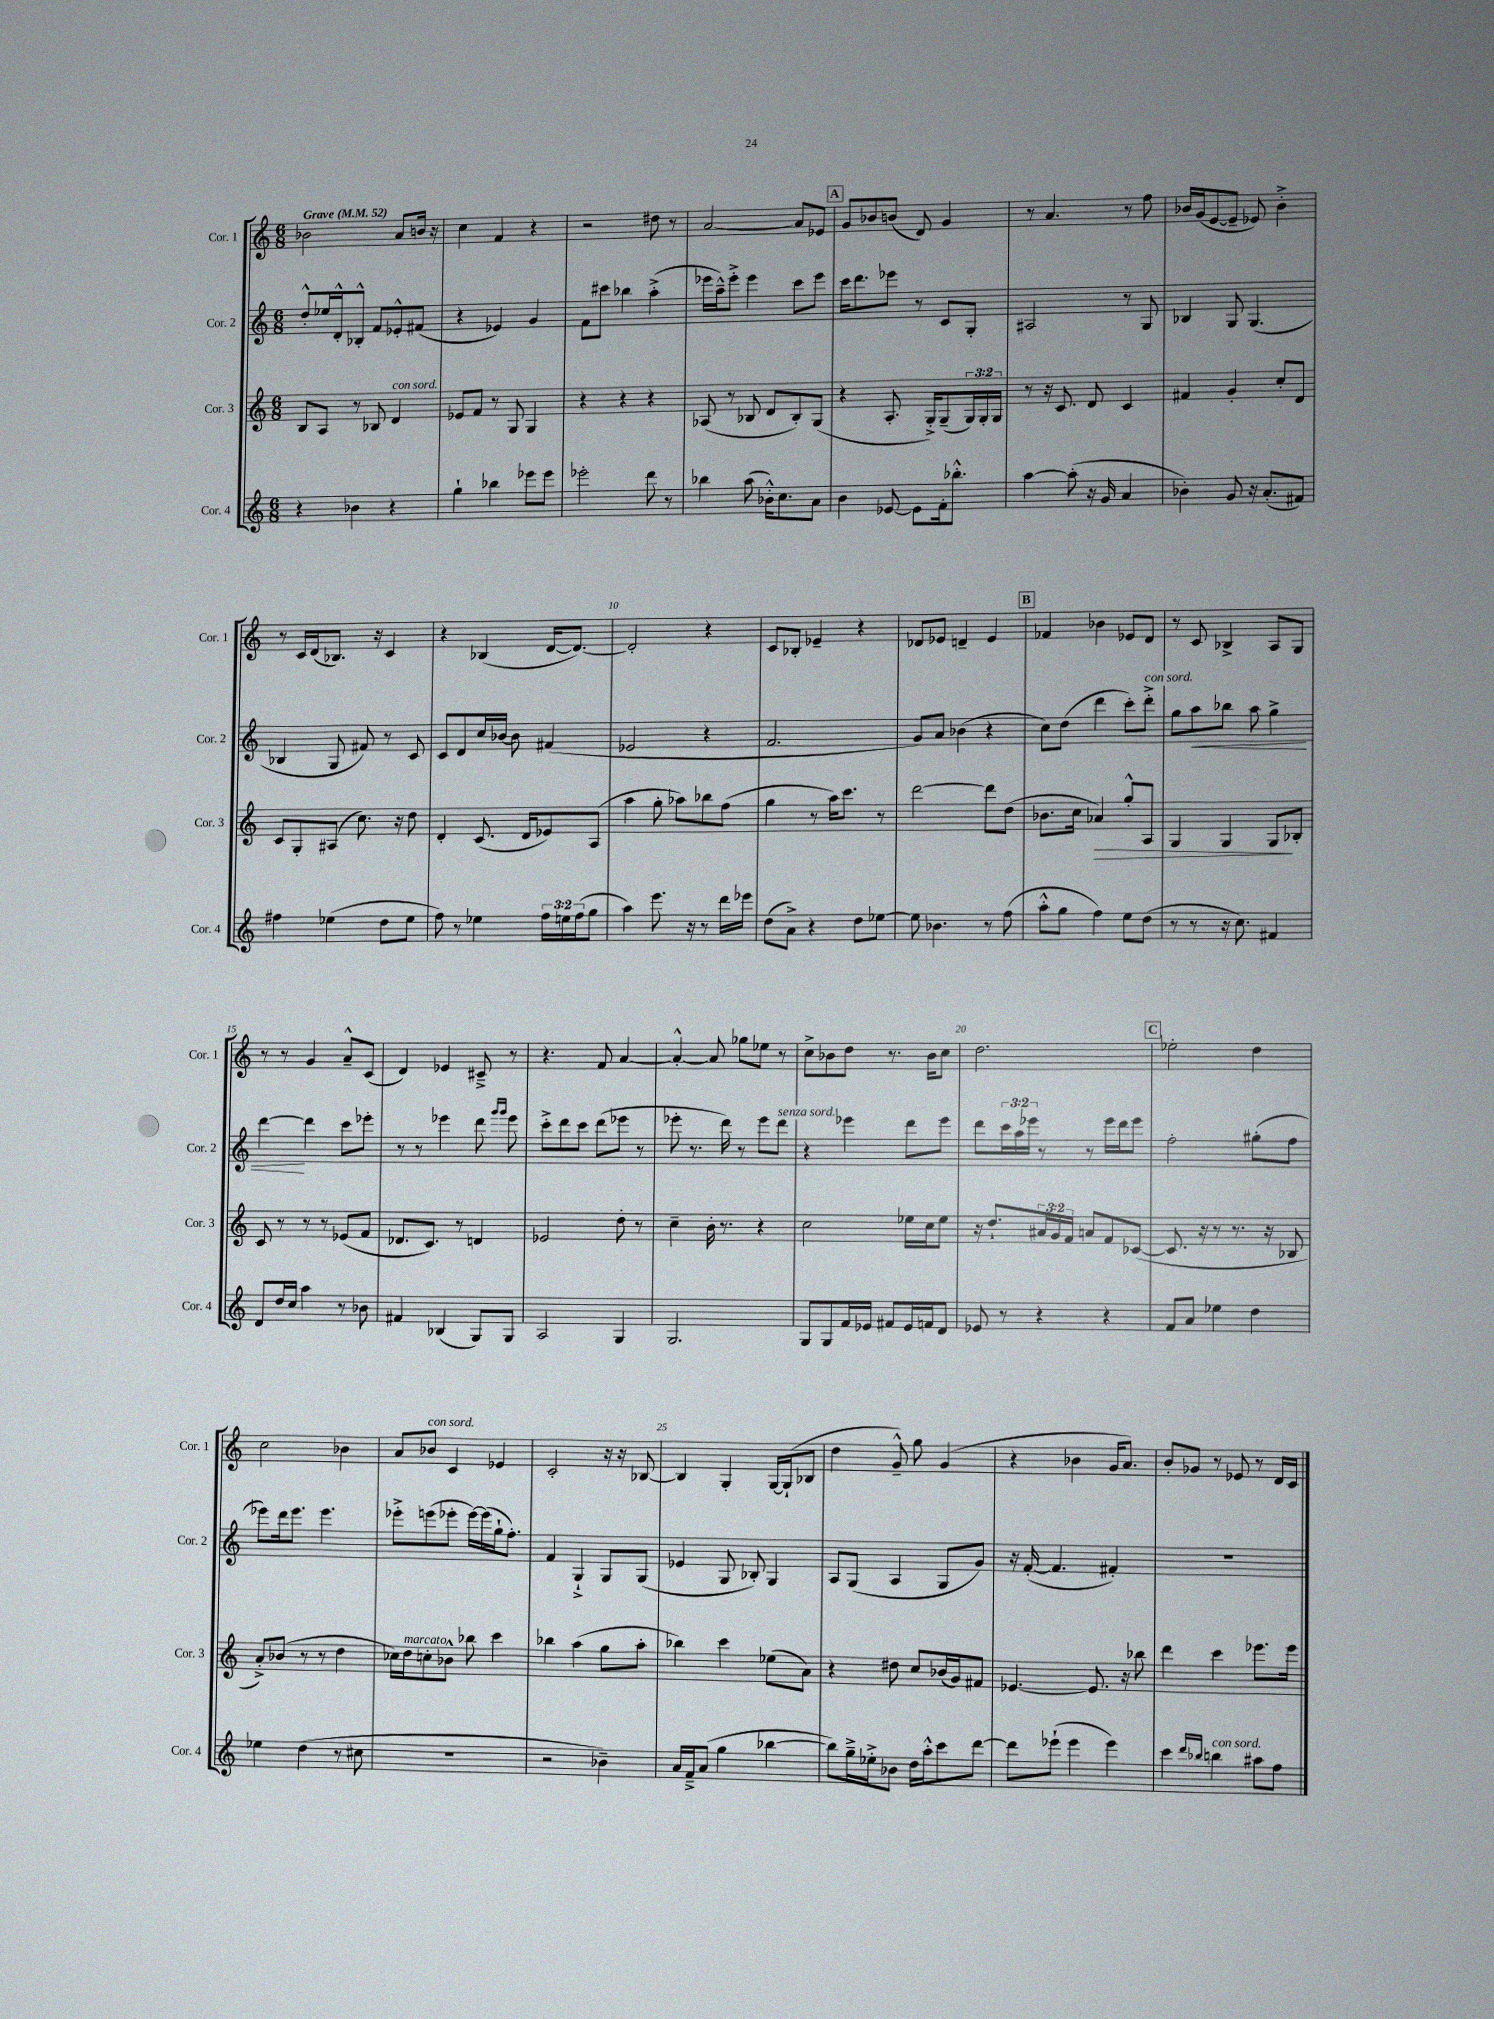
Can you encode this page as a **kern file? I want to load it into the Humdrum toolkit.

**kern	**kern	**kern	**kern
*staff4	*staff3	*staff2	*staff1
*clefG2	*clefG2	*clefG2	*clefG2
*k[]	*k[]	*k[]	*k[]
*M6/8	*M6/8	*M6/8	*M6/8
*MM52	*MM52	*MM52	*MM52
4r	8B/L	8dd'^^/L	2b-\
.	8A/J	16ee-/L	.
.	.	16d'^^/J	.
4b-\	8r	8B-'^^/J	.
.	8B-/	8f/L	.
4r	4d/	8e-'^^/	8a/L
.	.	(8f#/J	16b/Jk
.	.	.	16r
=	=	=	=
4gg`\	8e-/L	4r	4cc\
.	8f/J	.	.
4bb-\	8r	4e-/)	4f/
.	8G/	.	.
8eee-\L	4G/	4g/	4r
8eee-\J	.	.	.
=	=	=	=
2eee-'\	4r	8f\L	2r
.	.	8ccc#\J	.
.	4r	4bb-\	.
8ddd\	4r	(4aa'^\	8dd#\
8r	.	.	8r
=	=	=	=
4bb-\	(8A-/	16eee-\LL	[2a/
.	.	16aa~^^\J)	.
.	8r	8eee-'^\J	.
(8aa\	8B-/	4eee-\	.
16b-'^^\LK)	8d/L	.	.
8.cc\	.	.	.
.	8B-'/)	8ccc\L	8a/]L
8a\J	(8G/J	8eee-\J	8e-/J
=	=	=	=
4b\	4r	16ccc\LK	8g/L
.	.	8.ddd\	.
.	.	.	8b-/
[8e-/	8.A'/	8eee-\J	(8b/J
8e-\]L	.	8r	8d/)
.	16G'^/LK)	.	.
16f'\k	(8G~/	8c/L	4g/
8.bb-'^^\J	.	.	.
.	24G/L)	8G'/J	.
.	24G'/	.	.
.	24G/JJ	.	.
=	=	=	=
[4aa\	8r	2A#/	8r
.	16r	.	4.a/
.	8.c/	.	.
(8aa'\]	.	.	.
16r	8d/	.	.
16g/	.	.	.
4a/	4c/	8r	8r
.	.	8G/	8ff\
=	=	=	=
4b-'\)	4f#/	4B-/	16b-/LL
.	.	.	(16g/J
.	.	.	[8e/
8g/	4g'/	8G/	8e~/]J
16r	.	(4.G/	8e-/)
(8.a'/L	.	.	.
.	8cc'/L	.	4b-'^\
8f#/J)	8d/J	.	.
=	=	=	=
4ff#\	8c/L	4B-/	8r
.	8G'/	.	16c/LL
.	.	.	(16d/J
(4ee-\	(8A#/J	8G/	8.B-/J)
.	8.cc\)	8f#/)	.
.	.	.	16r
8dd\L	.	8r	4c/
.	16r	.	.
8ee-\J	8dd\	8c/	.
=	=	=	=
8ff\)	4d'/	8c/L	4r
8r	.	8d/	.
4ee-\	(8.c/	16cc/L	(4B-/
.	.	[16b-/JJ	.
.	.	8b-\]	.
.	16d/LK	.	.
24ff\LL	8e-/)	(4f#/	[16d/LK
24ee\	.	.	.
.	.	.	8.d/_J)
(24ff\J	.	.	.
8gg\J	(8A/J	.	.
=	=	=	=
4aa\)	4aa\	2e-/	2d'/]
8.eee\	8gg'\	.	.
.	8aa-\L)	.	.
16r	.	.	.
8r	8bb-\	4r	4r
16ddd\LL	(8ff\J	.	.
16eee-\JJ	.	.	.
=	=	=	=
(8dd\L	4gg\	2.f/	8c/L
8a^\J)	.	.	8B-'/J
4r	8r	.	4e-~/
.	16aa\LK)	.	.
.	8.ccc\J	.	.
8dd\L	.	.	4r
[8ee-\J	8r	.	.
=	=	=	=
8ee-\]	[2ddd\	8g/L)	8d-/L
4.b-\	.	8a/J	8e-/J
.	.	(4b-\	4d~/
8r	8ddd\]L	4r	4e-/
(8ff\	(8dd\J	.	.
=	=	=	=
8aa'^^\L	8.b-\L	8cc\L)	4f-/
8gg\J	.	(8dd\J	.
.	16cc\Jk	.	.
4ff\)	4a-/)	4ddd\	4b-\
8ee\L	8gg'^^/L	8ccc'\L)	8e-/L
(8dd\J	8A/J	8ddd'^\J	8d/J
=	=	=	=
8r	4G/	8gg\L	8r
8r	.	8aa\	8c/
16r	4G/	8bb-\J	4B-^/
8.cc\)	.	.	.
.	.	8aa\	.
4f#/	8G/L	4gg^\	8A/L
.	8B-'/J	.	8G/J
=	=	=	=
8d/L	8c/	[4ddd\	8r
16dd/L	8r	.	8r
16cc/JJ	.	.	.
4aa\	8r	4ddd\]	4g/
.	8r	.	.
8r	(8e-/L	8ccc\L	8a~^^/L
8b-\	8f/J	8eee-'\J	(8c/J
=	=	=	=
4f#/	8.d-/L	8r	4d/)
.	.	8r	.
.	8.c/J)	.	.
(4B-/	.	4eee-\	4e-/
.	8r	.	.
8G/L)	4d/	8ddd\	8c#~^/
.	.	16qqggg/LL	.
.	.	16qqggg/JJ	.
8G/J	.	8eee-\	8r
=	=	=	=
2A/	2e-/	8ccc'^\L	4.r
.	.	8ddd\	.
.	.	8ccc\J	.
.	.	(8ddd\L	8f/
4G/	8dd'\	8eee-\J	[4a/
.	8r	8r	.
=	=	=	=
2.G/	4cc~\	8eee-'\	4a'^^/_
.	.	8.r	.
.	16b'\	.	8a/]
.	8.r	16ddd\)	.
.	.	8r	8gg-\L
.	4r	8eee-\L	8ee-\J
.	.	8ddd\J	8r
=	=	=	=
8G/L	2cc\	4r	8cc^\L
8G/	.	.	8b-\
16f/L	.	4eee-\	8dd\J
16e-/JJ	.	.	.
8f#/L	.	.	8.r
16e-/L	16ee-\LL	8ddd\L	.
16f/J	16cc\J	.	16b-\LK
8d/J	8ee-\J	8eee-\J	8cc\J
=	=	=	=
8e-/	16r	8ddd\L	2.dd\
.	8.dd`/L	.	.
8r	.	24ccc\L	.
.	.	24aa\	.
.	.	24eee-\JJ	.
4r	24a#/L	8r	.
.	24g/	.	.
.	24f/JJ	.	.
.	8a/L	8r	.
4r	8f/	16eee-\LL	.
.	.	16ddd\J	.
.	([8c-/J	8eee-\J	.
=	=	=	=
8f/L	8.c-/]	2ff'\	2ee-'\
8a/J	.	.	.
.	16r	.	.
4ee-\	8r	.	.
.	8.r	.	.
4dd\	.	(8gg#'\L	4dd\
.	16r	.	.
.	8B-/	8ff\J	.
=	=	=	=
4ee-\	8a'^/L)	8eee-\L)	2cc\
.	(8b-/J	16ddd\k	.
.	.	8.eee-\J	.
(4dd\	8r	.	.
.	8r	4.eee-\	.
8r	4dd\	.	4b-\
8cc#\	.	.	.
=	=	=	=
2.r	16cc-\LL)	8eee-'^\L	8a/L
.	16dd\J	.	.
.	8cc'\	(8eee\	8b-/J
.	8b-^^\J	8eee-'\J	4c/
.	8bb-\	[16eee-\LL)	.
.	.	(16eee-\]	.
.	4ccc\	16gg`\J	4e-/
.	.	8.ff'\J)	.
=	=	=	=
2r	4bb-\	4f/	2c'/
.	(4aa\	4G`^/	.
4b-~\)	8gg\L	8G/L	16r
.	.	.	16r
.	8aa'\J	(8G/J	[8B-/
=	=	=	=
16a/LL	4bb-\)	4e-/	4B-/]
16f~^/J	.	.	.
(8a/J	.	.	.
4gg\	4ccc\	8G/	4G'/
.	.	8B-'/)	.
[4bb-\	(8ee-\L	4G/	[16G/LL
.	.	.	(16G`/]J
.	8a\J)	.	8B-/J
=	=	=	=
8bb-\]L)	4r	8A/L	4dd\
16gg~^\L	.	(8G/J	.
16ee-'^\J	.	.	.
8b-\J	8dd#\	4A/	8g~^^/)
16dd\LL	8cc/L	.	8gg\
16aa'^^\J	.	.	.
8ccc\	(16b-/L	8G/L	(4g/
.	16g/J)	.	.
[8ddd\J	8f#/J	8g/J)	.
=	=	=	=
8ddd\]L	[4.e-/	16r	4r
.	.	([16f'/	.
(8eee-`\J	.	4.f/]	.
4eee-\	.	.	4b-\
.	8.e-/]	.	.
4eee-\)	.	4f#'/)	16g/LK
.	16r	.	8.a/J)
.	8bb-\	.	.
=	=	=	=
4ccc\	4ddd\	2.r	8b'/L
.	.	.	8g-/J
16qqddd/LL	.	.	.
16qqbb-/JJ	.	.	.
4bb\	4ccc\	.	8r
.	.	.	8e-/
8aa#\L	8.eee-\L	.	8r
8ff\J	.	.	16d/LL
.	16eee-\Jk	.	16c/JJ
==	==	==	==
*-	*-	*-	*-
